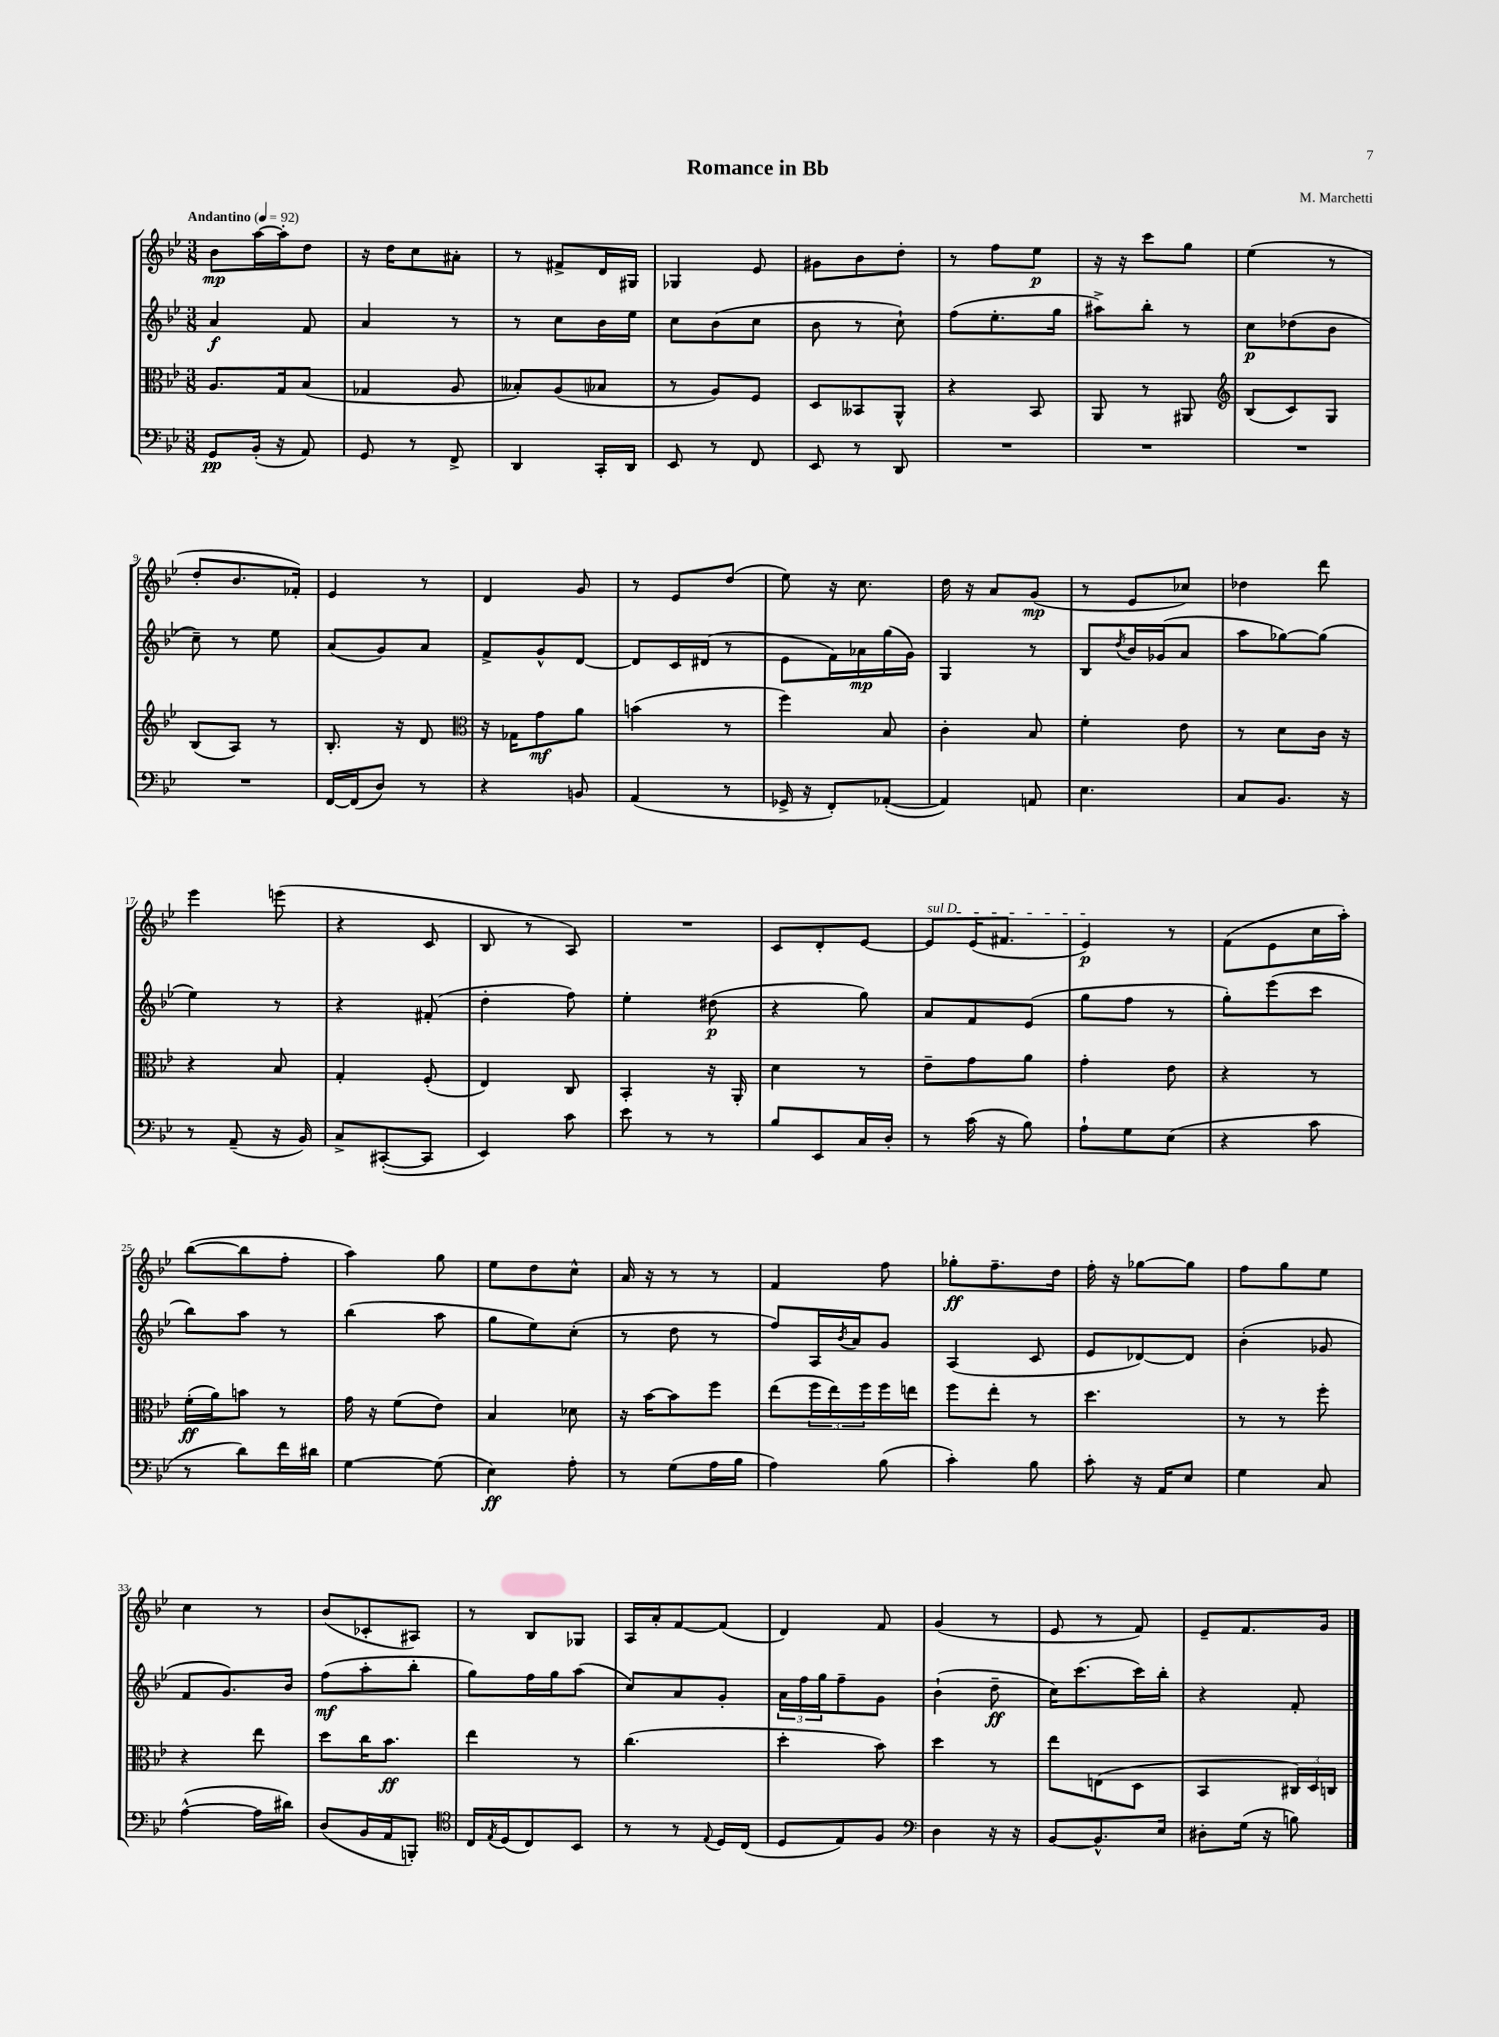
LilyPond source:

\header { title = "Romance in Bb" composer = "M. Marchetti" }
<<
\new StaffGroup <<
\new Staff = "s0" {
    \clef treble \key bes \major \numericTimeSignature \time 3/8 \tempo "Andantino" 4 = 92
    bes'8\mp a''16~ a''16-. d''8 |
    r16 d''16 c''8 ais'8-. |
    r8 fis'8-> d'16 gis16 |
    ges4 ees'8 |
    gis'8 bes'8 d''8-. |
    r8 f''8 ees''8\p |
    r16 r16 c'''8 g''8 |
    ees''4( r8 |
    d''8-. bes'8. fes'16-.) |
    ees'4 r8 |
    d'4 g'8 |
    r8 ees'8 d''8( |
    ees''8) r16 c''8. |
    d''16 r16 a'8 g'8\mp( |
    r8 ees'8 ces''8) |
    des''4 d'''8 |
    ees'''4 e'''8( |
    r4 c'8 |
    bes8 r8 a8) |
    R4. |
    c'8 d'8-. ees'8~ |
    \once \override TextSpanner.bound-details.left.text = \markup { \italic "sul D" } ees'8\startTextSpan ees'16( fis'8. |
    ees'4\p\stopTextSpan) r8 |
    f'8( ees'8 c''16 a''16-.) |
    bes''8~( bes''8 f''8-. |
    a''4) g''8 |
    ees''8 d''8 c''8-^ |
    a'16 r16 r8 r8 |
    f'4 f''8 |
    ges''8-.\ff f''8.-- d''16 |
    f''16-. r16 ges''8~ ges''8 |
    f''8 g''8 ees''8 |
    c''4 r8 |
    bes'8( ces'8-. ais8) |
    r8 bes8 ges8 |
    a16 a'16-. f'8~ f'8( |
    d'4) f'8 |
    g'4( r8 |
    ees'8 r8 f'8) |
    ees'8-- f'8. g'16 \bar "|." |
}
\new Staff = "s1" {
    \clef treble \key bes \major \numericTimeSignature \time 3/8
    a'4\f f'8 |
    a'4 r8 |
    r8 c''8 bes'16 ees''16 |
    c''8 bes'8( c''8 |
    bes'8 r8 c''8-!) |
    f''8( ees''8.-. g''16 |
    ais''8->) bes''8-. r8 |
    c''8\p des''8( bes'8 |
    c''8--) r8 ees''8 |
    a'8( g'8) a'8 |
    f'8-> g'8-^ d'8~ |
    d'8 c'16 dis'16( r8 |
    ees'8 f'16) aes'16\mp g''16( g'16) |
    g4 r8 |
    bes8 \acciaccatura { d''8 } bes'16 ges'16( a'8 |
    a''8 ges''8~) ges''8( |
    ees''4) r8 |
    r4 fis'8-.( |
    d''4-. f''8) |
    ees''4-. dis''8\p( |
    r4 g''8) |
    a'8 f'8 ees'8( |
    g''8 f''8 r8 |
    g''8-.) ees'''8( c'''8 |
    bes''8) a''8 r8 |
    bes''4( a''8 |
    g''8 ees''8) c''8-.( |
    r8 d''8 r8 |
    f''8) a16 \acciaccatura { bes'8 } a'16 g'8 |
    a4( c'8 |
    ees'8 des'8~) des'8 |
    bes'4-.( ges'8 |
    f'8 g'8.) bes'16 |
    f''8\mf( a''8-. bes''8-. |
    g''8) f''16 g''16 a''8( |
    c''8) a'8 g'8-. |
    \tuplet 3/2 { a'16 f''16 g''16 } f''8-- g'8 |
    bes'4-!( d''8--\ff |
    c''16) c'''8.( c'''16) bes''16-. |
    r4 f'8-. \bar "|." |
}
\new Staff = "s2" {
    \clef alto \key bes \major \numericTimeSignature \time 3/8
    a8. g16 bes8( |
    ges4 a8 |
    beses8-.) a8( bes8 |
    r8 a8) f8 |
    d8 beses,8 a,8-^ |
    r4 bes,8 |
    a,8 r8 ais,8 |
    \clef treble bes8( c'8) g8 |
    bes8( a8) r8 |
    bes8.-. r16 d'8 |
    \clef alto r16 ges16 g'8\mf a'8 |
    b'4( r8 |
    f''4) bes8 |
    c'4-. bes8 |
    f'4-. ees'8 |
    r8 d'8 c'16 r16 |
    r4 bes8 |
    g4-. f8-.( |
    ees4) c8 |
    bes,4-. r16 a,16-. |
    d'4 r8 |
    ees'8-- g'8 a'8 |
    g'4-. ees'8 |
    r4 r8 |
    f'16-.\ff( a'16) b'8 r8 |
    g'16 r16 f'8( ees'8) |
    bes4 des'8 |
    r16 bes'16~ bes'8 f''8 |
    ees''8( \tuplet 3/2 { f''16 ees''16) f''16 } f''16 e''16 |
    f''8 ees''8-. r8 |
    d''4. |
    r8 r8 f''8-. |
    r4 ees''8 |
    d''8 c''16 bes'8.\ff |
    ees''4 r8 |
    c''4.( |
    d''4-. bes'8) |
    d''4 r8 |
    ees''8 e8( d8 |
    bes,4 \tuplet 3/2 { cis16) d16 c16 } \bar "|." |
}
\new Staff = "s3" {
    \clef bass \key bes \major \numericTimeSignature \time 3/8
    g,8\pp bes,16-.( r16 a,8) |
    g,8 r8 f,8-> |
    d,4 c,16-. d,16 |
    ees,8 r8 f,8 |
    ees,8 r8 d,8 |
    R4. |
    R4. |
    R4. |
    R4. |
    f,16~ f,16( d8) r8 |
    r4 b,8 |
    a,4( r8 |
    ges,16-> r16 f,8-.) aes,8~-.( |
    aes,4) a,8 |
    ees4. |
    c8 bes,8. r16 |
    r8 a,8--( r16 bes,16) |
    c8-> cis,8~-.( cis,8 |
    ees,4) c'8 |
    ees'8 r8 r8 |
    bes8 ees,8 c16 d16-. |
    r8 c'16( r16 bes8) |
    a8-! g8 ees8( |
    r4 c'8 |
    r8 d'8) f'16 dis'16 |
    g4~ g8( |
    ees4\ff) a8-. |
    r8 g8( a16 bes16 |
    a4) bes8( |
    c'4-.) bes8 |
    c'8-. r16 a,16 ees8 |
    g4 c8 |
    a4~-^( a16 dis'16) |
    d8( bes,16 a,16 b,,8-.) |
    \clef tenor c16 \acciaccatura { ees8 } d16( c8) bes,8 |
    r8 r8 \appoggiatura { ees8 } d16 c16( |
    d8 ees8) f8 |
    \clef bass d4 r16 r16 |
    bes,8~ bes,8.-^ ees16 |
    dis8-. g16( r16 b8) \bar "|." |
}
>>
>>
